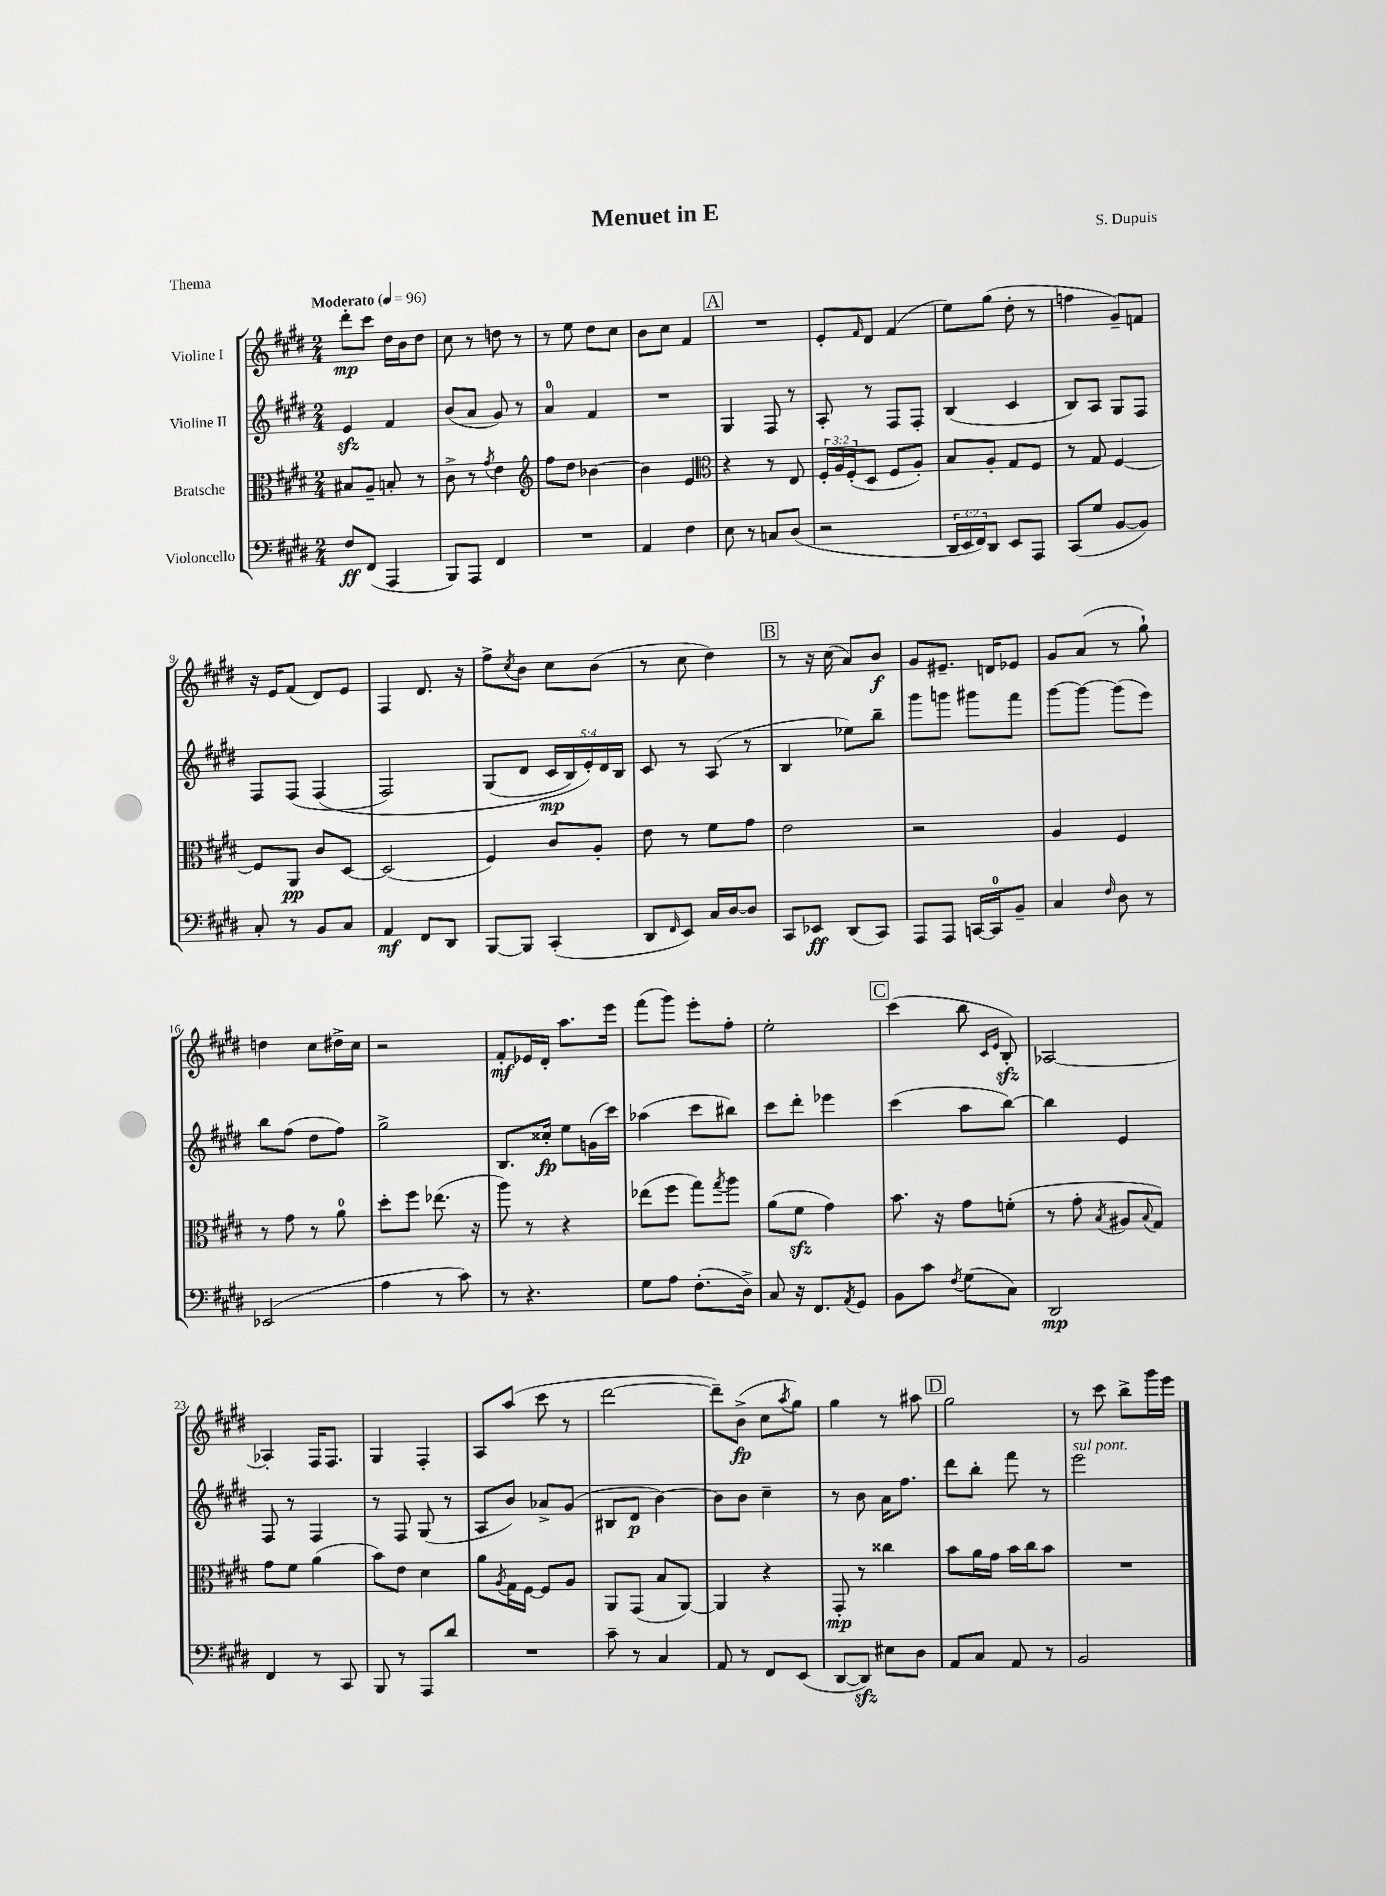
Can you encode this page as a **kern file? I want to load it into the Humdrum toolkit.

**kern	**dynam	**kern	**dynam	**kern	**dynam	**kern	**dynam
*part4	*part4	*part3	*part3	*part2	*part2	*part1	*part1
*staff4	*staff4	*staff3	*staff3	*staff2	*staff2	*staff1	*staff1
*I"Violoncello	*	*I"Bratsche	*	*I"Violine II	*	*I"Violine I	*
*clefF4	*	*clefC3	*	*clefG2	*	*clefG2	*
*k[f#c#g#d#]	*	*k[f#c#g#d#]	*	*k[f#c#g#d#]	*	*k[f#c#g#d#]	*
*M2/4	*	*M2/4	*	*M2/4	*	*M2/4	*
*MM96	*	*MM96	*	*MM96	*	*MM96	*
=1	=1	=1	=1	=1	=1	=1	=1
!	!	!	!	!	!	!LO:TX:a:B:t=Moderato	!
8F#/L	ff	8B#X/L	.	4ezz/	.	8ddd#'\L	mp
(8FF#/J	.	8A~/J	.	.	.	8ccc#\J	.
4AAA/	.	8Bn'/	.	4f#/	.	16dd#\LL	.
.	.	.	.	.	.	16b\J	.
.	.	8r	.	.	.	8dd#\J	.
=2	=2	=2	=2	=2	=2	=2	=2
8BBB/L)	.	8c#^\	.	(8b/L	.	8cc#\	.
8AAA/J	.	8r	.	8a/J	.	8r	.
.	.	8qg#/	.	.	.	.	.
4FF#/	.	4e\	.	8g#/)	.	8ddn\	.
.	.	.	.	8r	.	8r	.
=3	=3	=3	=3	=3	=3	=3	=3
*	*	*clefG2	*	*	*	*	*
2r	.	8ff#\L	.	4a/	.	8r	.
.	.	8dd#\J	.	.	.	8ee\	.
.	.	[4b-X\	.	4f#/	.	8dd#\L	.
.	.	.	.	.	.	8cc#\J	.
=4	=4	=4	=4	=4	=4	=4	=4
4AA/	.	4b-\]	.	2r	.	8b\L	.
.	.	.	.	.	.	8cc#\J	.
4F#\	.	4e/	.	.	.	4f#/	.
!!LO:REH:place=s1:t=A
=5	=5	=5	=5	=5	=5	=5	=5
*	*	*clefC3	*	*	*	*	*
8E\	.	4r	.	4G#/	.	2r	.
8r	.	.	.	.	.	.	.
8Cn/L	.	8r	.	8F#/	.	.	.
(8D#/J	.	8E/	.	8r	.	.	.
=6	=6	=6	=6	=6	=6	=6	=6
2r	.	24F#'/LL	.	8A'/	.	8e'/L	.
.	.	24A/	.	.	.	.	.
.	.	(24F#'/J	.	.	.	.	.
.	.	.	.	.	.	16qqf#/	.
.	.	8D#/J	.	8r	.	8d#/J	.
.	.	8F#/L	.	8F#/L	.	(4f#/	.
.	.	8A'/J)	.	8F#'/J	.	.	.
=7	=7	=7	=7	=7	=7	=7	=7
24DD#/LL	.	8B/L	.	(4B/	.	8ee\L)	.
24EE/	.	.	.	.	.	.	.
24FF#/J)	.	.	.	.	.	.	.
8DD#/J	.	8A'/J	.	.	.	(8gg#\J	.
8EE/L	.	8G#/L	.	4c#/	.	8dd#'\	.
8AAA/J	.	8F#/J	.	.	.	8r	.
=8	=8	=8	=8	=8	=8	=8	=8
(8CC#/L	.	8r	.	8B/L)	.	4ffn\	.
8G#/J	.	8G#/	.	8A/J	.	.	.
[8BB/L	.	[4F#/	.	8G#/L	.	8g#~/L)	.
8BB/J])	.	.	.	8F#/J	.	8fn/J	.
!!LO:LB:g=z
=9	=9	=9	=9	=9	=9	=9	=9
8C#'/	.	8F#/L]	.	8F#/L	.	16r	.
.	.	.	.	.	.	16e/KL	.
8r	.	8AA/J	pp	(8F#/J	.	(8f#/J	.
8BB/L	.	8c#/L	.	(4F#/	.	8d#/L)	.
8C#/J	.	[8D#/J	.	.	.	8e/J	.
=10	=10	=10	=10	=10	=10	=10	=10
4AA/	mf	(2D#/]	.	2F#/)	.	4F#/	.
8FF#/L	.	.	.	.	.	8.d#/	.
8DD#/J	.	.	.	.	.	.	.
.	.	.	.	.	.	16r	.
=11	=11	=11	=11	=11	=11	=11	=11
[8BBB/L	.	4F#/)	.	(8G#/L	.	8ff#^\L	.
.	.	.	.	.	.	8qcc#/	.
8BBB/J]	.	.	.	8d#/J	.	8b\J	.
(4CC#'/	.	8c#/L	.	20c#/LL	mp	8cc#\L	.
.	.	.	.	20B/)	.	.	.
.	.	.	.	20e'/)	.	.	.
.	.	8A'/J	.	.	.	(8b\J	.
.	.	.	.	20d#/	.	.	.
.	.	.	.	20B/JJ	.	.	.
=12	=12	=12	=12	=12	=12	=12	=12
8DD#/L	.	8e\	.	8c#/	.	8r	.
16qqFF#/	.	.	.	.	.	.	.
8EE/J)	.	8r	.	8r	.	8cc#\	.
16C#/LL	.	8f#\L	.	(8A/	.	4dd#\)	.
[16D#/J	.	.	.	.	.	.	.
8D#/J]	.	8g#\J	.	8r	.	.	.
!!LO:REH:place=s1:t=B
=13	=13	=13	=13	=13	=13	=13	=13
8CC#/L	.	2e\	.	4B/	.	8r	.
8EE-X/J	ff	.	.	.	.	16r	.
.	.	.	.	.	.	(16cc#\	.
(8DD#/L	.	.	.	8ee-X\L)	.	8a/L)	.
8CC#/J)	.	.	.	8bb~\J	.	8b/J	f
=14	=14	=14	=14	=14	=14	=14	=14
8AAA/L	.	2r	.	8ggg#\L	.	8g#/L	.
8AAA/J	.	.	.	8gggn\J	.	8.e#X~/J	.
[16CCn/LL	.	.	.	8ggg#X\L	.	.	.
16CC/J]	.	.	.	.	.	16dn/KL	.
8BB~/J	.	.	.	8fff#\J	.	8e-X/J	.
=15	=15	=15	=15	=15	=15	=15	=15
4C#/	.	4A/	.	[8ggg#\L	.	8g#/L	.
.	.	.	.	8ggg#\J_	.	(8a/J	.
16qqF#/	.	.	.	.	.	.	.
8D#\	.	4F#/	.	(8ggg#\L]	.	8r	.
8r	.	.	.	8eee\J)	.	8gg#`\)	.
!!LO:LB:g=z
=16	=16	=16	=16	=16	=16	=16	=16
(2EE-X/	.	8r	.	8bb\L	.	4ddn\	.
.	.	8g#\	.	(8ff#\J	.	.	.
.	.	8r	.	8dd#\L	.	8cc#\L	.
.	.	8a\	.	8ff#\J)	.	16dd#X^\L	.
.	.	.	.	.	.	16cc#\JJ	.
=17	=17	=17	=17	=17	=17	=17	=17
4A\	.	8dd#'\L	.	2gg#^\	.	2r	.
.	.	8ff#\J	.	.	.	.	.
8r	.	(8.ee-X\	.	.	.	.	.
8c#\)	.	.	.	.	.	.	.
.	.	16r	.	.	.	.	.
=18	=18	=18	=18	=18	=18	=18	=18
8r	.	8aa\)	.	8.B/L	.	8f#'/L	mf
4.r	.	8r	.	.	.	16e-X/L	.
.	.	.	.	16cc##X'/Jk	fp	16d#'/JJ	.
.	.	4r	.	8ee\L	.	8.aa\L	.
.	.	.	.	(16gn\L	.	.	.
.	.	.	.	16ccc#\JJ)	.	16eee\Jk	.
=19	=19	=19	=19	=19	=19	=19	=19
8G#\L	.	(8ee-X\L	.	(4aa-X\	.	(8fff#\L	.
8A\J	.	8ff#\J	.	.	.	8ggg#\J)	.
(8.F#'\L	.	8gg#\L)	.	8ccc#\L	.	8eee'\L	.
.	.	8qgg#/	.	.	.	.	.
.	.	8aa\J	.	8bb#X\J)	.	8ff#'\J	.
16D#^\Jk)	.	.	.	.	.	.	.
=20	=20	=20	=20	=20	=20	=20	=20
8C#/	.	(8a\L	.	8ccc#\L	.	2ee'\	.
16r	.	8f#zz\J	.	8ddd#'\J	.	.	.
8.FF#/L	.	.	.	.	.	.	.
.	.	4g#\)	.	4eee-X\	.	.	.
8qAA/	.	.	.	.	.	.	.
8GG#/J	.	.	.	.	.	.	.
!!LO:REH:place=s1:t=C
=21	=21	=21	=21	=21	=21	=21	=21
8BB\L	.	8.b\	.	(4ccc#\	.	(4ccc#\	.
8c#\J	.	.	.	.	.	.	.
.	.	16r	.	.	.	.	.
8qF#/	.	.	.	.	.	.	.
(8G#\L	.	8g#\L	.	8aa\L	.	8bb\	.
.	.	.	.	.	.	16qqc#/LL	.
.	.	.	.	.	.	16qqe/JJ	.
8C#\J)	.	(8fn'\J	.	[8bb\J)	.	8Bzz'/)	.
=22	=22	=22	=22	=22	=22	=22	=22
2DD#/	mp	8r	.	4bb\]	.	[2A-X/	.
.	.	8g#'\	.	.	.	.	.
.	.	8qB/	.	.	.	.	.
.	.	8A#X/L	.	4e/	.	.	.
.	.	8qqB/	.	.	.	.	.
.	.	8G#/J)	.	.	.	.	.
!!LO:LB:g=z
=23	=23	=23	=23	=23	=23	=23	=23
4FF#/	.	8g#\L	.	8F#/	.	4A-X'/]	.
.	.	8f#\J	.	8r	.	.	.
8r	.	(4a\	.	4F#/	.	16F#/KL	.
.	.	.	.	.	.	8.F#/J	.
8CC#/	.	.	.	.	.	.	.
=24	=24	=24	=24	=24	=24	=24	=24
8BBB/	.	8b\L)	.	8r	.	4G#/	.
8r	.	8e\J	.	8F#/	.	.	.
8AAA/L	.	4d#\	.	(8G#/	.	4F#'/	.
8d#/J	.	.	.	8r	.	.	.
=25	=25	=25	=25	=25	=25	=25	=25
2r	.	8a\L	.	8A/L	.	8A/L	.
.	.	8qA/	.	.	.	.	.
.	.	16G#\L	.	8b/J)	.	(8aa/J	.
.	.	[16F#\JJ	.	.	.	.	.
.	.	8F#/L]	.	8a-X^/L	.	8ccc#\	.
.	.	8A/J	.	(8g#/J	.	8r	.
=26	=26	=26	=26	=26	=26	=26	=26
8c#~\	.	8AA/L	.	8B#X/L	.	[2ddd#\	.
8r	.	(8GG#/J	.	8d#/J	p	.	.
4C#/	.	8B/L	.	[4b\)	.	.	.
.	.	[8AA/J)	.	.	.	.	.
=27	=27	=27	=27	=27	=27	=27	=27
8AA/	.	4AA/]	.	8b\L]	.	8ddd#~\L])	.
8r	.	.	.	8b\J	.	(8b^\J	fp
8FF#/L	.	4r	.	4cc#~\	.	8cc#\L	.
.	.	.	.	.	.	8qaa/	.
(8EE/J	.	.	.	.	.	8gg#\J)	.
=28	=28	=28	=28	=28	=28	=28	=28
[8DD#/L	.	8GG#'/	mp	8r	.	4gg#\	.
8DD#zz/J])	.	8r	.	8b\	.	.	.
8E#X\L	.	4cc##X\	.	16a\KL	.	8r	.
.	.	.	.	8.ff#\J	.	.	.
8D#\J	.	.	.	.	.	8aa#X\	.
!!LO:REH:place=s1:t=D
=29	=29	=29	=29	=29	=29	=29	=29
8AA/L	.	8b\L	.	8ddd#\L	.	2gg#\	.
8C#/J	.	16a\L	.	8bb'\J	.	.	.
.	.	16g#\JJ	.	.	.	.	.
8AA/	.	16b\LL	.	8fff#\	.	.	.
.	.	16cc#\J	.	.	.	.	.
8r	.	8b\J	.	8r	.	.	.
=30	=30	=30	=30	=30	=30	=30	=30
!	!	!	!	!LO:TX:a:i:t=sul pont.	!	!	!
2BB/	.	2r	.	2eee\	.	8r	.
.	.	.	.	.	.	8ccc#\	.
.	.	.	.	.	.	8bb^\L	.
.	.	.	.	.	.	16ggg#\L	.
.	.	.	.	.	.	16eee\JJ	.
==	==	==	==	==	==	==	==
*-	*-	*-	*-	*-	*-	*-	*-
